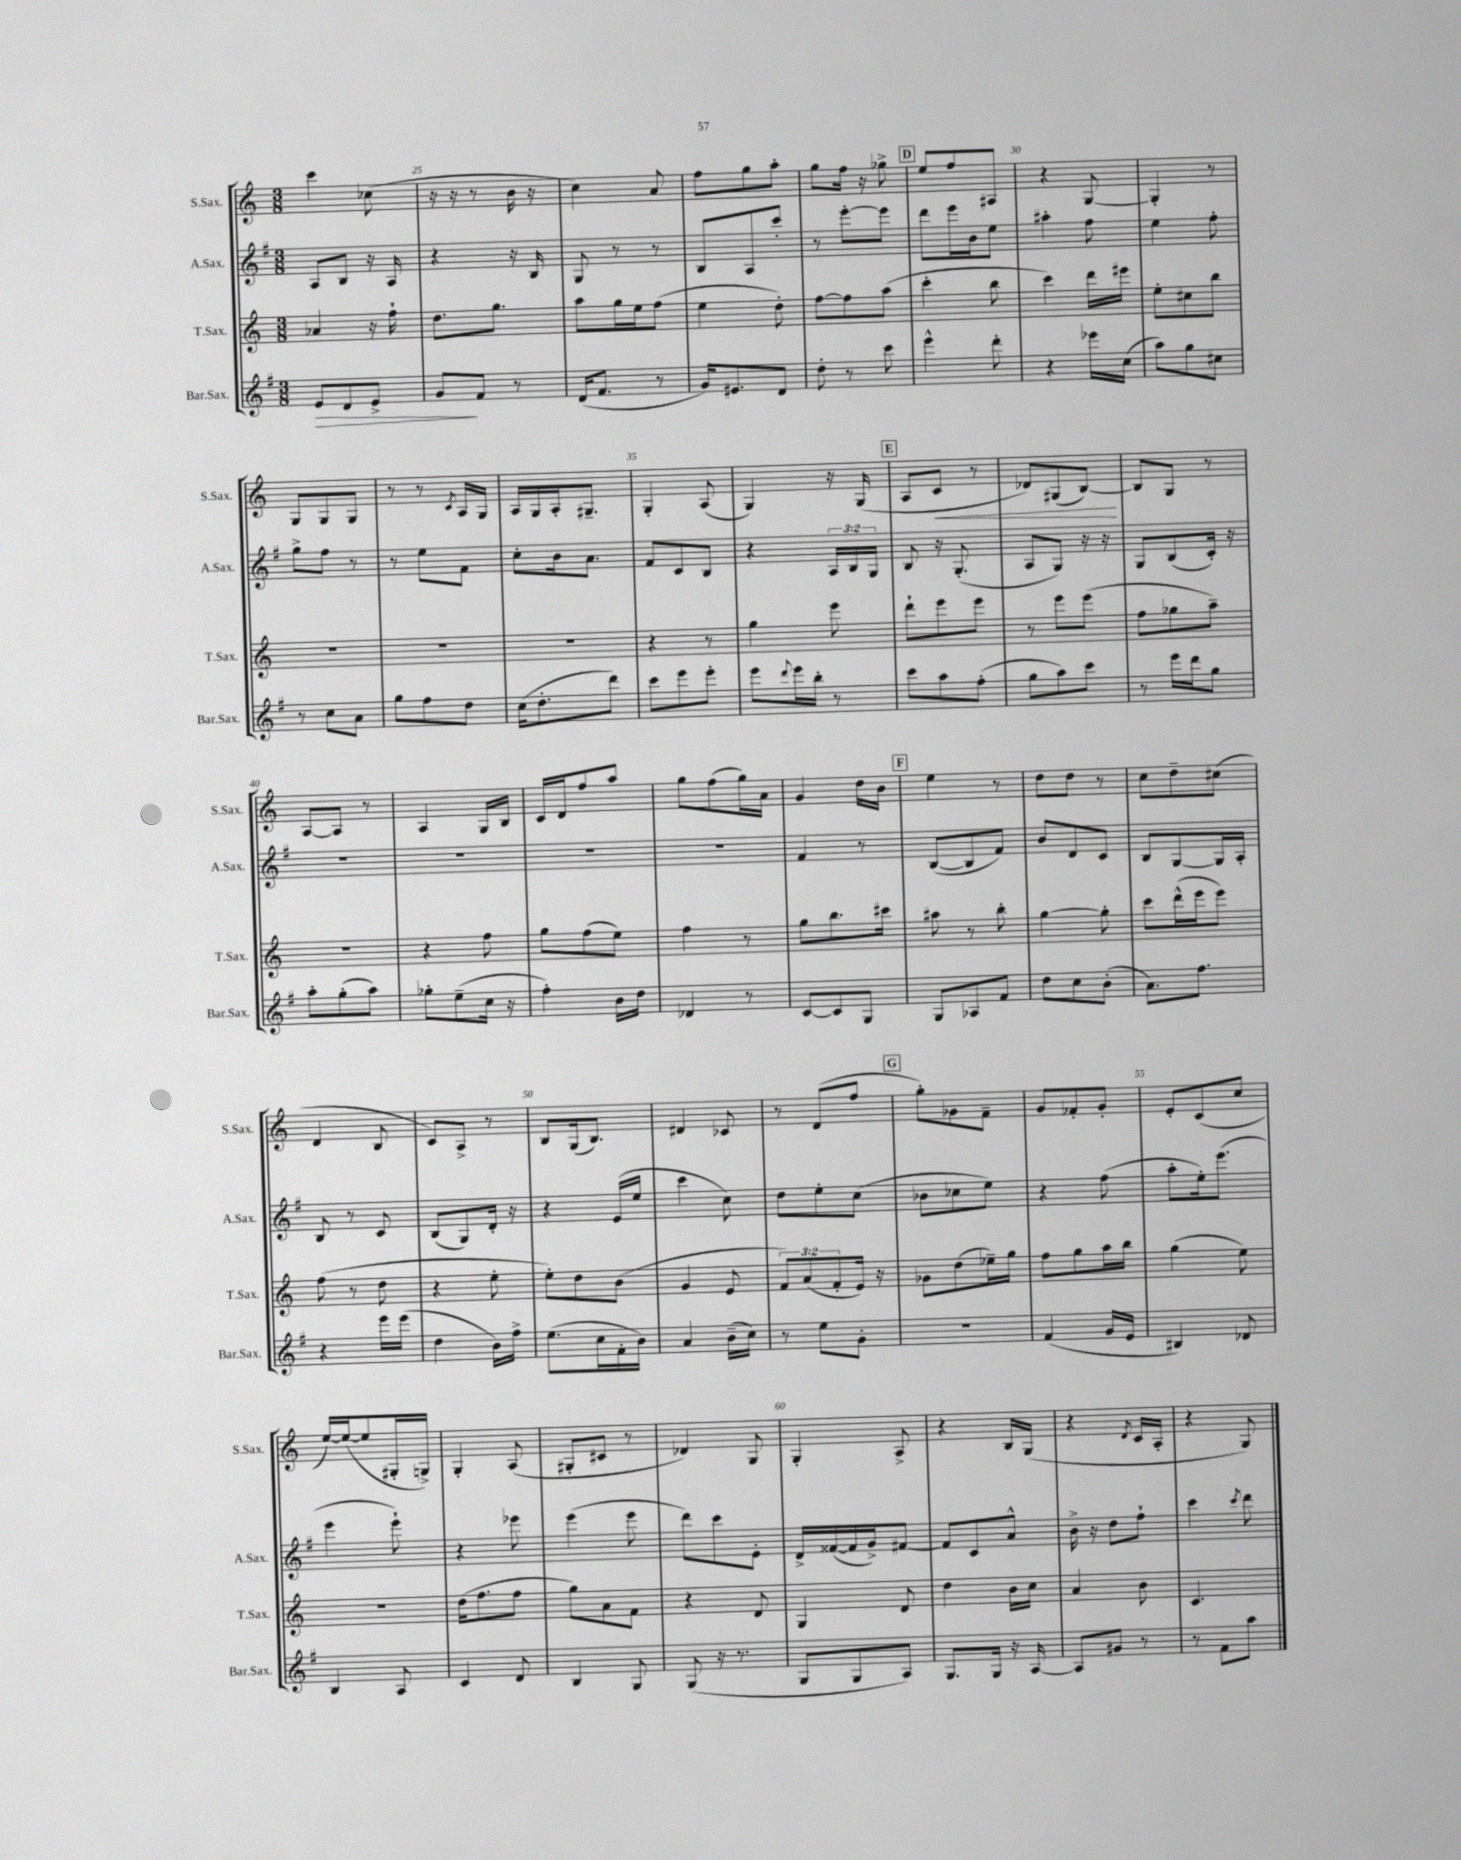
<<
\new StaffGroup <<
\new Staff = "s0" \with { instrumentName = "S.Sax." shortInstrumentName = "S.Sax." } {
    \clef treble \key c \major \numericTimeSignature \time 3/8
    c'''4 ces''8( |
    r16 r16 r8 b'16 r16 |
    c''4) a'8 |
    f''8 g''8 a''8-. |
    g''8 f''16 r16 ges''8-> |
    \mark \markup { \box "D" } e''8 f''8 ais8 |
    r4 g8~ |
    g4-. r8 |
    g8 g8 g8 |
    r8 r8 \acciaccatura { c'8 } a16 g16 |
    a16 g16 a16-. gis8.-- |
    g4-. a8( |
    g4) r16 g16( |
    \mark \markup { \box "E" } a8 c'8\< r8 |
    des'8) gis8( b8~\!) |
    b8 g8 r8 |
    a8~ a8 r8 |
    a4 g16 b16 |
    c'16 d'16 f''8 a''8 |
    g''8 f''8( g''16) a'16 |
    g'4 d''16 b'16 |
    \mark \markup { \box "F" } e''4 r8 |
    d''8 d''8 r8 |
    c''8 d''8-- cis''8( |
    d'4 b8 |
    c'8) a8-> r8 |
    b8 g16( b8.) |
    dis'4 ces'8 |
    r8 d'8( f''8 |
    \mark \markup { \box "G" } g''8-.) ges'8 f'8-- |
    g'8 fes'8-. g'8-. |
    e'8-. c'8( c''8 |
    e''16~) e''16~( e''8 gis16-. g16->) |
    g4-. a8( |
    gis8-. cis'8 r8 |
    des'4) g8 |
    g4-. a8-> |
    r4 b16 g16( |
    r4 \acciaccatura { d'8 } c'16 a16-. |
    r4 g8) \bar "|." |
}
\new Staff = "s1" \with { instrumentName = "A.Sax." shortInstrumentName = "A.Sax." } {
    \clef treble \key g \major \numericTimeSignature \time 3/8 \override Staff.TupletNumber.text = #tuplet-number::calc-fraction-text
    a8 b8 r16 a16 |
    r4 r16 b16 |
    g8 r8 r8 |
    b8 a8 c'''8-. |
    r8 e'''8~-. e'''8 |
    \mark \markup { \box "D" } d'''8 e'''16 b'16 e''8 |
    ais''4-. fis''8 |
    e''4 fis''8-. |
    g''8-> fis''8 r8 |
    r8 e''8 fis'8 |
    c''8-. b'16 a'8. |
    fis'8 c'8 b8 |
    r4 \tuplet 3/2 { a16 b16 g16 } |
    \mark \markup { \box "E" } b8 r16 g8.-.( |
    a8 g8) r16 r16 |
    g8 b8( c'16-.) r16 |
    R4. |
    R4. |
    R4. |
    R4. |
    fis'4 r8 |
    \mark \markup { \box "F" } b8~( b8 fis'8) |
    b'8 d'8 c'8 |
    b8 g8~ g16 a16-. |
    b8 r8 c'8 |
    b8( g8) d'16-. r16 |
    r4 e'16( e''16 |
    c'''4 c''8) |
    d''8 e''8-. c''8( |
    \mark \markup { \box "G" } bes'8 ces''8 e''8) |
    r4 fis''8( |
    a''8-. e''16-.) e'''8.( |
    e'''4 e'''8-!) |
    r4 ees'''8 |
    e'''4( e'''8 |
    d'''8) c'''8 e'8-. |
    d'16-> fisis'16~( fisis'16 g'16->) fis'8~ |
    fis'8 c'8 a'8-^ |
    b'16-> r16 d''8 fis''8-! |
    c'''4 \acciaccatura { c'''8 } d'''8 \bar "|." |
}
\new Staff = "s2" \with { instrumentName = "T.Sax." shortInstrumentName = "T.Sax." } {
    \clef treble \key c \major \numericTimeSignature \time 3/8 \override Staff.TupletNumber.text = #tuplet-number::calc-fraction-text
    aes'4 r16 f''16-! |
    d''8. g''8. |
    a''8 g''16 e''16 f''8( |
    e''4 d''8-.) |
    f''8~ f''8 a''8( |
    \mark \markup { \box "D" } c'''4-. b''8 |
    c'''4) d'''16 eis'''16 |
    e''8-. cis''8 b''8 |
    R4. |
    R4. |
    R4. |
    r4 r8 |
    g''4 e'''8 |
    \mark \markup { \box "E" } d'''8-! e'''8 e'''8 |
    r8 e'''8 e'''8( |
    f''8 ges''8 a''8--) |
    R4. |
    r4 f''8 |
    g''8 f''8( e''8) |
    f''4 r8 |
    g''8 b''8. cis'''16 |
    \mark \markup { \box "F" } ais''8 r8 b''8-. |
    g''4~ g''8-. |
    c'''8 d'''16-^( e'''16 e'''8) |
    f''8( r8 d''8 |
    r4 e''8-. |
    e''8-.) d''8 b'8( |
    g'4 e'8 |
    \tuplet 3/2 { f'8) a'8( f'8-. } e'16) r16 |
    \mark \markup { \box "G" } ges'8 d''8( ees''16--) g''16 |
    f''8 g''8 a''16 b''16 |
    g''4( e''8) |
    R4. |
    d''16( f''8. f''8 |
    g''8) a'8 f'8 |
    r4 d'8 |
    g4 d'8 |
    d''4 b'16 c''16 |
    a'4 b'8 |
    c'4. \bar "|." |
}
\new Staff = "s3" \with { instrumentName = "Bar.Sax." shortInstrumentName = "Bar.Sax." } {
    \clef treble \key g \major \numericTimeSignature \time 3/8
    e'8\> d'8 e'8-> |
    g'8\! fis'8 r8 |
    d'16( fis'8. r8 |
    g'16) eis'8. d'8 |
    d''8-. r8 c'''8 |
    \mark \markup { \box "D" } e'''4-^ d'''8-. |
    r4 ees'''16 c''16( |
    a''8) g''8 cis''8 |
    r8 c''8 a'8 |
    g''8 fis''8 d''8 |
    c''16( d''8.-. d'''8) |
    c'''8 e'''8 e'''8-. |
    e'''8 \appoggiatura { d'''8 } e'''16 b''16-. r8 |
    \mark \markup { \box "E" } c'''8 a''8 fis''8-.( |
    g''8 a''8) c'''8 |
    r8 e'''16 d'''16 g''8 |
    a''8-. g''8-.( a''8) |
    ges''8-. e''8--( c''16 r16 |
    fis''4-.) b'16 d''16 |
    des'4 r8 |
    c'8~ c'8 g8 |
    \mark \markup { \box "F" } g8 aes8 fis'8 |
    d''8 c''8 b'8-.( |
    a'8.) fis''8. |
    r4 e'''16 e'''16( |
    d''4 b'16) fis''16-> |
    e''8.( c''16 fis'16-. b'16) |
    a'4 b'16--( c''16) |
    r8 e''8 g'8-. |
    \mark \markup { \box "G" } r4. |
    fis'4( g'16 e'16 |
    bis4) des'8 |
    b4 a8 |
    c'4 d'8 |
    b4 g8 |
    g8( r16 r8. |
    g8 g8 a8) |
    g8. g16 r16 a16~ |
    a8 gis'8 r8 |
    r8 fis'8 a''8 \bar "|." |
}
>>
>>
\layout { \context { \Score currentBarNumber = #24 \override BarNumber.break-visibility = ##(#f #t #t) barNumberVisibility = #(every-nth-bar-number-visible 5) } }
